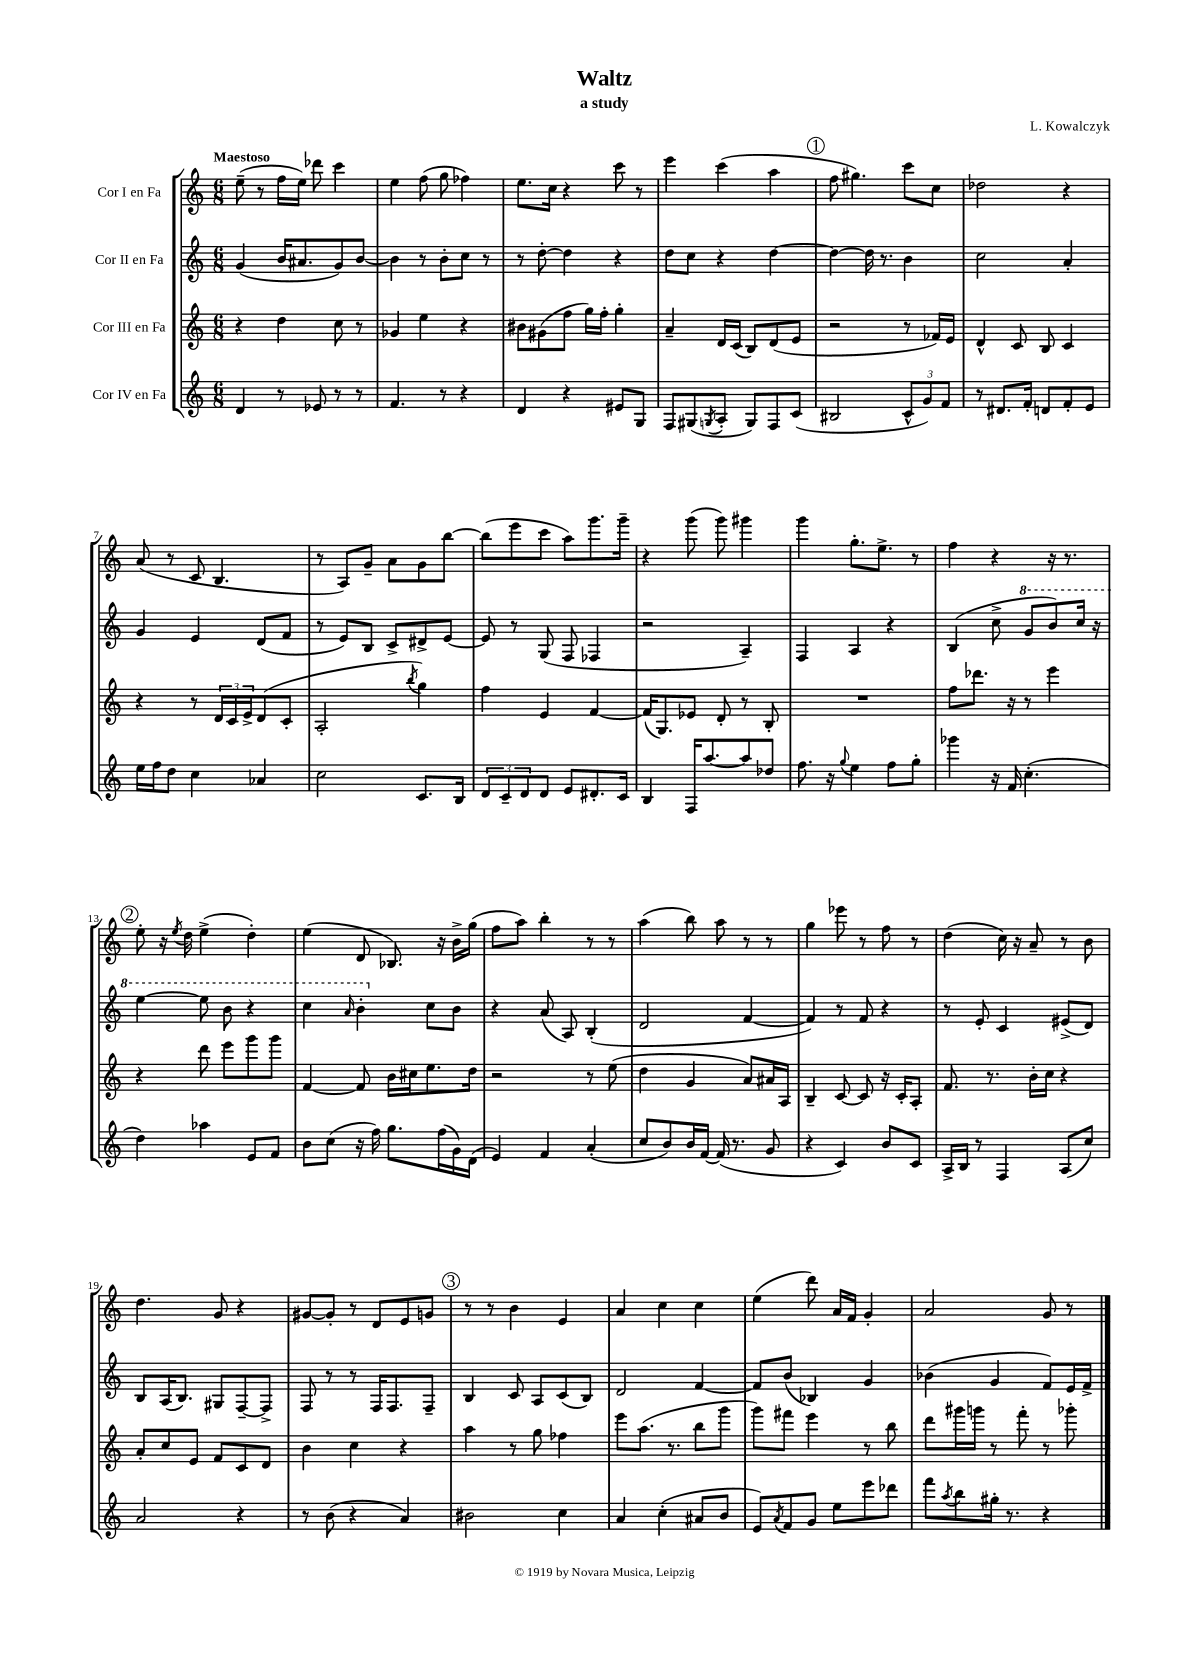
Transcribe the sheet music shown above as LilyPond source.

\header { title = "Waltz" composer = "L. Kowalczyk" subtitle = "a study" }
<<
\new StaffGroup <<
\new Staff = "s0" \with { instrumentName = "Cor I en Fa" } {
    \clef treble \key c \major \numericTimeSignature \time 6/8 \tempo "Maestoso"
    e''8--( r8 f''16 e''16) des'''8 c'''4 |
    e''4 f''8( g''8 fes''4) |
    e''8. c''16 r4 c'''8 r8 |
    e'''4 c'''4( a''4 |
    \mark \markup { \circle "1" } f''8 gis''4.) c'''8 c''8 |
    des''2 r4 |
    a'8( r8 c'8 b4. |
    r8 a8) g'8-- a'8 g'8 b''8~ |
    b''8( e'''8 c'''8 a''8) g'''8. g'''16-- |
    r4 g'''8( g'''8) gis'''4 |
    g'''4 g''8.-. e''8.-> r8 |
    f''4 r4 r16 r8. |
    \mark \markup { \circle "2" } e''8-. r16 \acciaccatura { e''8 } d''16 e''4->( d''4-.) |
    e''4( d'8 bes8.) r16 b'16-> g''16( |
    f''8 a''8) b''4-. r8 r8 |
    a''4( b''8) a''8 r8 r8 |
    g''4 ees'''8 r8 f''8 r8 |
    d''4( c''16) r16 a'8-- r8 b'8 |
    d''4. g'8 r4 |
    gis'8~ gis'8-. r8 d'8 e'8 g'8 |
    \mark \markup { \circle "3" } r8 r8 b'4 e'4 |
    a'4 c''4 c''4 |
    e''4( d'''8) a'16 f'16 g'4-. |
    a'2 g'8 r8 \bar "|." |
}
\new Staff = "s1" \with { instrumentName = "Cor II en Fa" } {
    \clef treble \key c \major \numericTimeSignature \time 6/8
    g'4( b'16 ais'8. g'8) b'8~ |
    b'4 r8 b'8-. c''8 r8 |
    r8 d''8~-. d''4 r4 |
    d''8 c''8 r4 d''4~ |
    \mark \markup { \circle "1" } d''4~ d''16 r8. b'4 |
    c''2 a'4-. |
    g'4 e'4 d'8( f'8 |
    r8 e'8) b8 c'8-> dis'8-> e'8~ |
    e'8 r8 g8( f8 fes4 |
    r2 a4--) |
    f4 a4 r4 |
    b4( c''8-> \ottava #1 g''8 b''8) c'''16 r16 |
    \mark \markup { \circle "2" } e'''4~ e'''8 b''8 r4 |
    c'''4 \grace { a''16 } b''4-. \ottava #0 c''8 b'8 |
    r4 a'8( a8) b4-.( |
    d'2 f'4~ |
    f'4) r8 f'8 r4 |
    r8 e'8-. c'4 eis'8->( d'8) |
    b8 a16( b8.) gis8 f8~-- f8-> |
    f8 r8 r8 f16 f8. f8-- |
    \mark \markup { \circle "3" } b4 c'8 a8 c'8( b8) |
    d'2 f'4~ |
    f'8 b'8( bes4) g'4 |
    bes'4( g'4 f'8) e'16 f'16-> \bar "|." |
}
\new Staff = "s2" \with { instrumentName = "Cor III en Fa" } {
    \clef treble \key c \major \numericTimeSignature \time 6/8
    r4 d''4 c''8 r8 |
    ges'4 e''4 r4 |
    bis'8 gis'8( f''8 g''16) f''16-. g''4-. |
    a'4-- d'16 c'16( b8) d'8( e'8 |
    \mark \markup { \circle "1" } r2 r8 fes'16) e'16 |
    d'4-^ c'8 b8 c'4 |
    r4 r8 \tuplet 3/2 { d'16 c'16 e'16-> } d'8( c'8-. |
    a2-. \acciaccatura { b''8 } g''4) |
    f''4 e'4 f'4~ |
    f'16( g8.) ees'8 d'8-. r8 b8-. |
    R2. |
    f''8 des'''8. r16 r8 e'''4 |
    \mark \markup { \circle "2" } r4 d'''8 e'''8 g'''8 g'''8 |
    f'4~ f'8 b'16 cis''16 e''8. d''16 |
    r2 r8 e''8( |
    d''4 g'4 a'8) ais'16 a16 |
    b4-- c'8~ c'8 r16 c'16-. a8-. |
    f'8. r8. b'16-. c''16 r4 |
    a'8-. c''8 e'8 f'8 c'8 d'8 |
    b'4 c''4 r4 |
    \mark \markup { \circle "3" } a''4 r8 g''8 fes''4 |
    e'''8 a''8.( r8. b''8 g'''8 |
    g'''8) fis'''8 e'''4 r8 b''8 |
    d'''8 gis'''16 g'''16 r8 f'''8-. r8 ges'''8-. \bar "|." |
}
\new Staff = "s3" \with { instrumentName = "Cor IV en Fa" } {
    \clef treble \key c \major \numericTimeSignature \time 6/8
    d'4 r8 ees'8 r8 r8 |
    f'4. r8 r4 |
    d'4 r4 eis'8 g8 |
    f8 gis8( \acciaccatura { g8 } a8-. g8) f8 c'8( |
    \mark \markup { \circle "1" } bis2 \tuplet 3/2 { c'8-^ g'8) f'8 } |
    r8 dis'8. f'16-. d'8 f'8-. e'8 |
    e''16 f''16 d''8 c''4 aes'4 |
    c''2 c'8. b16 |
    \tuplet 3/2 { d'8 c'8-- d'8 } d'8 e'8 dis'8.-. c'16 |
    b4 f16 a''8.~ a''8 des''8 |
    f''8. r16 \appoggiatura { g''8 } e''4 f''8 g''8-. |
    ges'''4 r16 f'16 c''4.-.( |
    \mark \markup { \circle "2" } d''4) aes''4 e'8 f'8 |
    b'8 c''8( r16 f''16) g''8. f''16( g'16) d'16( |
    e'4) f'4 a'4-.( |
    c''8 b'8) b'16 f'16~ f'16( r8. g'8 |
    r4 c'4) b'8 c'8 |
    a16-> b16 r8 f4 a8( c''8) |
    a'2 r4 |
    r8 b'8( r4 a'4) |
    \mark \markup { \circle "3" } bis'2 c''4 |
    a'4 c''4-.( ais'8 b'8 |
    e'8) \acciaccatura { a'8 } f'8 g'8 e''8 e'''8 des'''8 |
    f'''8 \acciaccatura { a''8 } b''8 gis''16-. r8. r4 \bar "|." |
}
>>
>>
